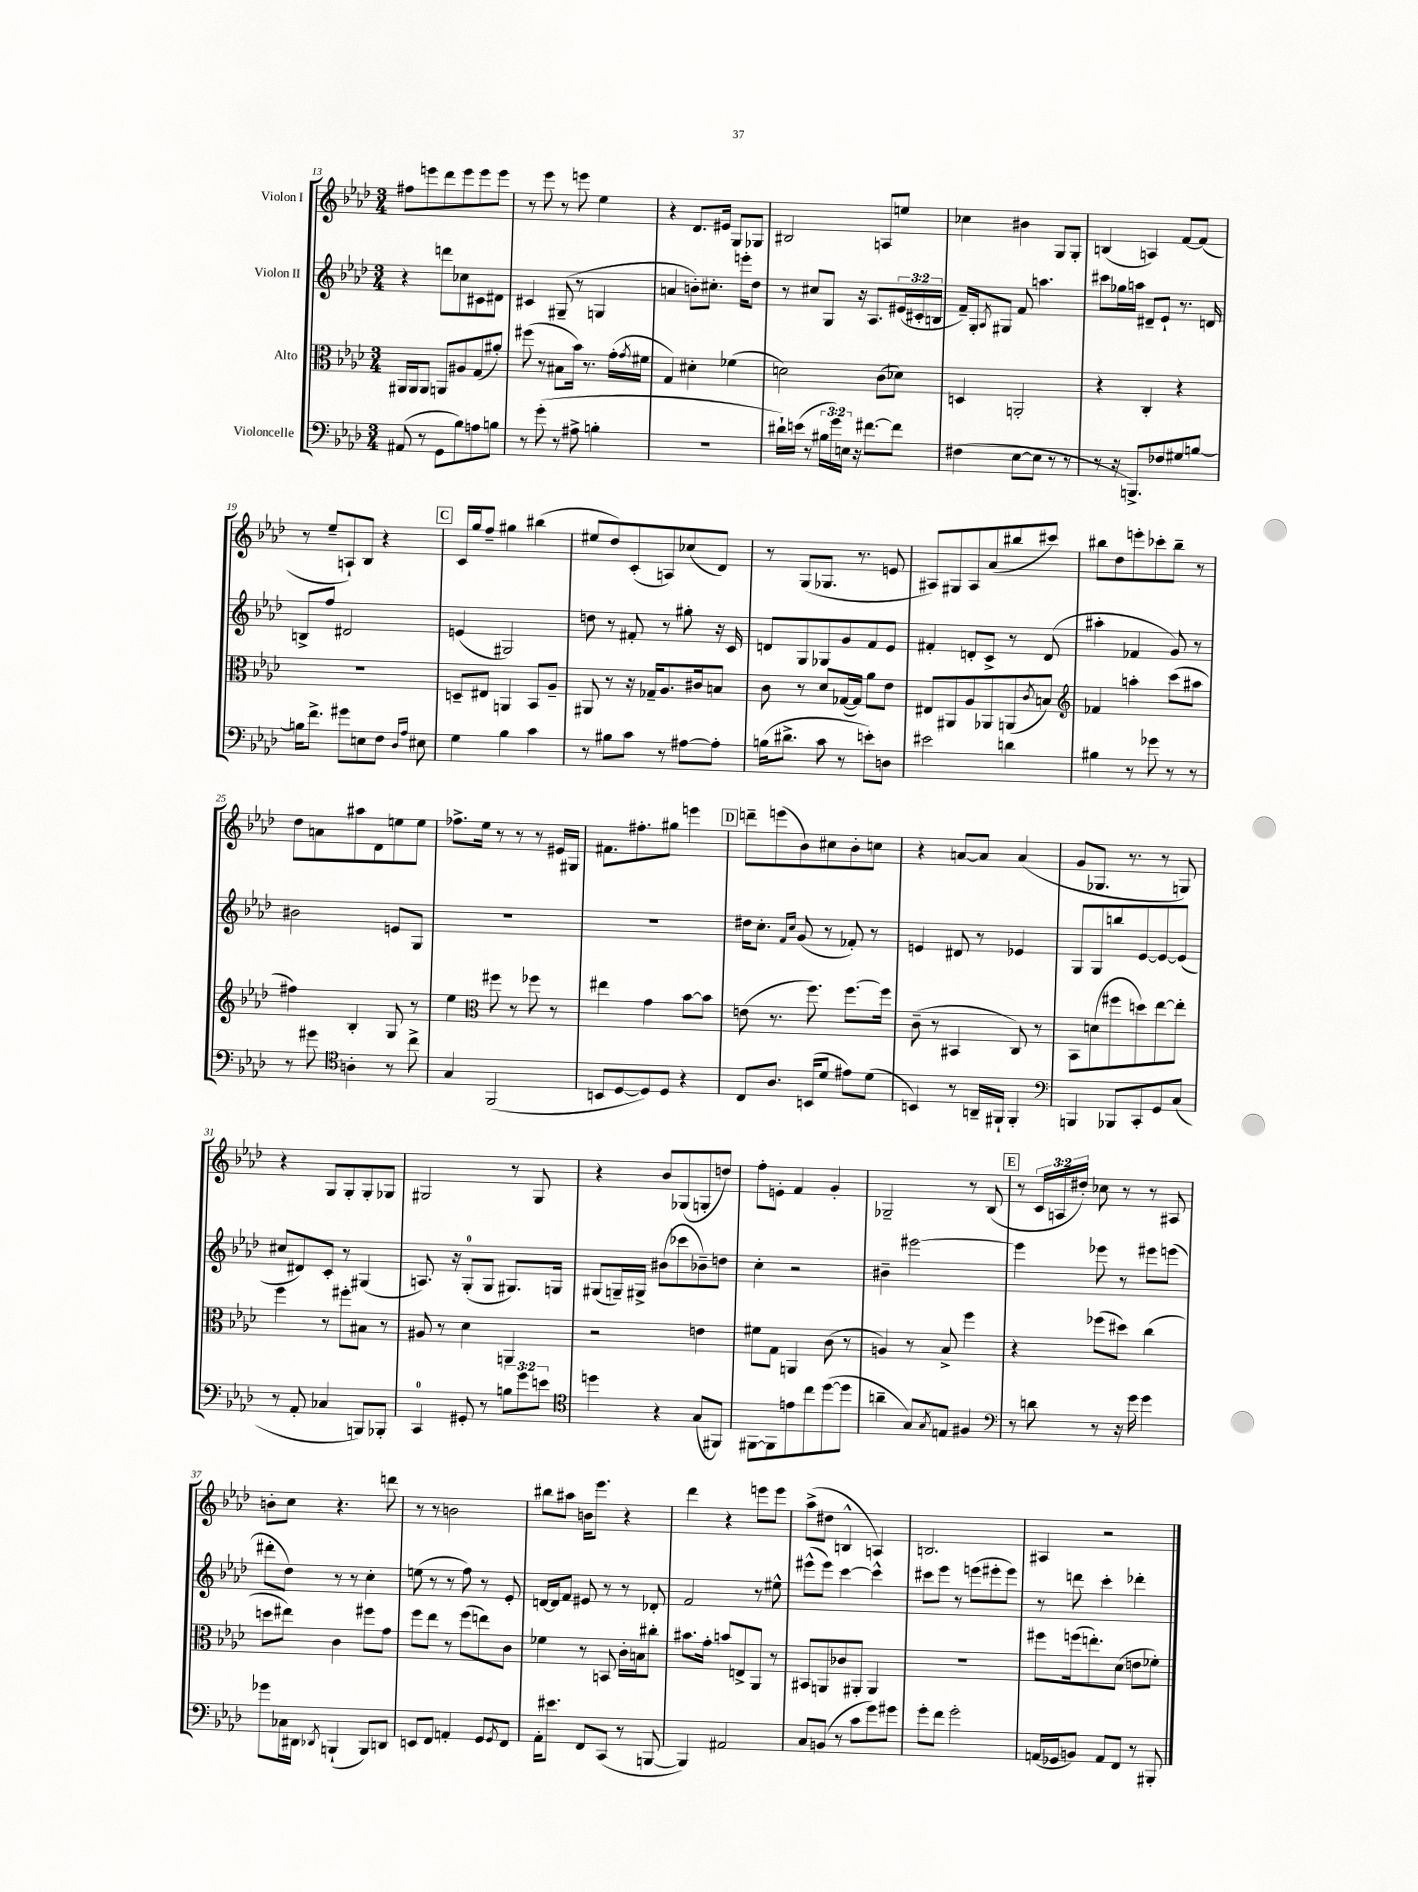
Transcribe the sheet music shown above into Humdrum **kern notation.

**kern	**kern	**kern	**kern
*staff4	*staff3	*staff2	*staff1
*clefF4	*clefC3	*clefG2	*clefG2
*k[b-e-a-d-]	*k[b-e-a-d-]	*k[b-e-a-d-]	*k[b-e-a-d-]
*M3/4	*M3/4	*M3/4	*M3/4
(8AA#/	16AA#/LL	4r	8ff#\L
.	16AA#/J	.	.
8r	8AA#/J	.	8eee\
8GG\L	8AA/L	8ddd\L	8ddd-\
8B-\)	8A#/	8cc-\	8eee\
8A\	(8G/	8c#\	8eee\
8B\J	8a#'/J)	8d#\J	8eee\J
=	=	=	=
8r	(8ff#\	4c#/	8r
(8g'\	8r	.	8eee-\
8r	8B#\L	(8G#~/	8r
8A#^\	16b-\Jk)	8r	8eee\
.	8.r	.	.
4B'\	.	4G/	4ee-\
.	(16g'\LL	.	.
.	8qg/	.	.
.	16f#\JJ	.	.
=	=	=	=
2.r	4G/)	4a/	4r
.	4d#'\	8b'\L)	8.d-/L
.	.	8.cc#'\J	.
.	.	.	16e#/Jk
.	(4f-\	.	8G/L
.	.	16eee'\LK	.
.	.	8dd-\J	8G-/J
=	=	=	=
16d#`\LL)	2d\)	8r	2B#/
(16e\JJ	.	.	.
8r	.	8cc#/L	.
24B#\LL	.	8G/J	.
24g\)	.	.	.
24E\JJ	.	.	.
16r	.	16r	.
[8.f#\L	.	8.A-/L	.
.	(8c\L	.	8A/L
8f#\]J	8d-\J)	(24e#/L	8ee/J
.	.	24c#'/	.
.	.	24B/JJ	.
=	=	=	=
(4F#\	4D/	16f~/LL)	4cc-\
.	.	16G'/J	.
.	.	8qA-/	.
.	.	8G#/J	.
[8E-\L	2AA'/	8f/	4b#\
8E-\]J	.	4.aa\	.
8r	.	.	8G/L
8r	.	.	8G'/J
=	=	=	=
8r	4r	8ccc#\L	(4B/
16r	.	16gg-\L	.
8.BBB^/L)	.	16aa\JJ	.
.	4C'/	8d#~/L	4A/)
8F-/	.	8e-`/J	.
8G#/	4r	8.r	[8f/L
[8B/J	.	.	(8f/]J
.	.	16d/	.
=	=	=	=
16B\]LK	2.r	8B^/L	8r
8.f^\J	.	.	.
.	.	8ff/J	8ee-~/L
8g#\L	.	2d#/	8A`/)
8E\	.	.	8B-/J
8F\J	.	.	4r
16qqD-/LL	.	.	.
16qqA-/JJ	.	.	.
8E#\	.	.	.
=	=	=	=
4G\	8D~/L	(4e/	16c/LL
.	.	.	16gg/J
.	8E#/J	.	8ff~/J
4B-\	4AA/	2G#/)	4gg#\
4c\	8BB-/L	.	(4bb#\
.	8A-~/J	.	.
=	=	=	=
8r	8AA#/	8dd\	8ee#/L
8B#\L	8r	8r	8dd-/)
8c\J	16r	8f#'/	(8c'/
.	16G-~/LK	.	.
8r	8.A-/	8r	8A/)
[8A#\L	.	8gg#'\	(8cc-/
.	16c#/k	.	.
8A#'\]J	8B/J	16r	8d-/J)
.	.	16c/	.
=	=	=	=
(16B\LK	8c\	8d/L	8r
8.d#^\J	.	.	.
.	8r	8G/	(8G/L
8c\	8d-/L	8G-/	8.G-/J
8r	([16G-/L	8g/	.
.	16G-/]JJ)	.	8.r
8e'\L)	8a-\L	8f/	.
8D\J	8e-\J	8e-/J	8e/
=	=	=	=
2e#\	8E#/L	4f#'/	8A#/L)
.	8AA#/	.	8G#/
.	8A-/	8d'/L	8A#/
.	8AA-/	8c^/J	(8a-/
4d\	(8AA/	8r	8bb#/
.	8qc/	.	.
.	8B/J)	(8d/	8ccc#/J)
=	=	=	=
*	*clefG2	*	*
4B#\	4f-/	4aa#'\	8bb#\L
.	.	.	8dd-\
8r	4aa'\	4f-/	8eee'\
8g-\	.	.	8ccc-'\
8r	(8ccc\L	8g/)	8bb#~\J
8r	8aa#\J	8r	8r
=	=	=	=
8r	4ff#\)	2b#\	8dd-\L
8g#\	.	.	8a\
*clefC4	*	*	*
4A'\	4B-'/	.	8aa#\
.	.	.	8d-\
8r	8G/	8e/L	8ee\
8cc^\	8r	8G/J	8ee\J
=	=	=	=
4G/	4ee-\	2.r	8.ff-^\L
.	.	.	16ee-\Jk
*	*clefC3	*	*
(2FF/	8ff#\	.	8r
.	8r	.	8r
.	8ff-\	.	8r
.	8r	.	16e#/LL
.	.	.	16G#/JJ
=	=	=	=
8BB/L	4ee#\	2.r	8.f#\L
[8D-/	.	.	.
.	.	.	8.ff#'\
8D-/])	4g\	.	.
8D-/J	.	.	8gg#\J
4r	[8b-\L	.	4eee\
.	8b-\]J	.	.
=	=	=	=
8C/L	(8e\	16dd#\LK	8ddd~\L
.	.	8.cc'\J	.
8.A-/J	8.r	.	(8eee\
.	.	16qqf/LL	.
.	.	16qqcc/JJ	.
.	.	(8g/	8b-\)
(16BB/LK	8.ff\)	.	.
8d-/J	.	8r	8cc#\
8e#\L)	[8.ff\L	8f-'/)	8b-'\
(8d-\J	.	8r	8cc\J
.	16ff\]Jk	.	.
=	=	=	=
4BB/)	(8c~\	4e/	4r
.	8r	.	.
8r	4BB#/	8d#/	[8a/L
16AA~/LL	.	8r	8a/]J
16FF#`/JJ	.	.	.
4FF#'/	8C/)	4e-/	(4a/
.	8r	.	.
=	=	=	=
*clefF4	*	*	*
4BBB/	8BB-\L	8G/L	8g/L
.	(8d\	8G/	8.G-/J
8BBB-/L	8ff#\	8bb/	.
.	.	.	8.r
8CC'/	8dd\)	[8e-/	.
8GG/	[8ee-\	8e-/_	8r
(8C/J	8ee-'\]J	(8e-/]J	8G/)
=	=	=	=
8r	4ff\	8cc#/L	4r
8AA-'/	.	8d#/)	.
4C-/	8r	8c'/J	8G/L
.	8ff#'\L	8r	8G'/
8BBB/L)	8B#\J	(4G#/	8G'/
8BBB-'/J	8r	.	8G-/J
=	=	=	=
4CC/	8A#/	8.A/)	2G#/
.	8r	.	.
.	.	16r	.
8GG#'/	4d-\	(8G'/L	.
8r	.	8G/J	.
12B\L	4AA/	8.G#/L)	8r
12g\	.	.	.
.	.	.	8G#/
12e\J	.	.	.
.	.	16G/Jk	.
=	=	=	=
*clefC4	*	*	*
4dd\	2r	(8G#/L	4r
.	.	16G~/L)	.
.	.	16G#^/JJ	.
4r	.	(8b#\L	8b-/L
.	.	8ccc-\	(8G-/
(8G/L	4e\	8b-~\)	8G'/
8FF#/J)	.	8dd\J	8dd/J)
=	=	=	=
[8FF#\L	8f#\L	4cc'\	8ff'\L
8FF#\]	8G\J	.	8e'\J
8e\	4AA/	2r	4f/
8cc\	.	.	.
([8dd-\	(8c\	.	4g'/
8dd-\]J	8r	.	.
=	=	=	=
4a~\	4A/)	4b#~\	2G-~/
8G/L)	8r	[2eee#\	.
8qG/	.	.	.
8E/J	8B-^/	.	.
4F#/	4ff\	.	8r
.	.	.	(8B-/
=	=	=	=
*clefF4	*	*	*
8r	4r	4eee#\]	8r
8d\	.	.	24c/LL
.	.	.	24A/
.	.	.	24dd#'/JJ)
8r	(8ff-\L	8eee-\	8cc-\
16r	8dd#\J)	8r	8r
16g\	.	.	.
4g\	(4cc\	8eee#\L	8r
.	.	(8eee\J	8A#/
=	=	=	=
8g-\L	8dd\L	8ddd#'\L	8b'\L
16C-\L	8ee#\J)	8dd-\J)	8cc\J
16DD#\JJ	.	.	.
8qDD-/	.	.	.
(4BBB`/	4c\	8r	4.r
.	.	8r	.
8BBB/L)	8ff#\L	4cc'\	.
8DD/J	8g\J	.	8ddd\
=	=	=	=
8EE/L	8ff\L	(8ee\	8r
8FF/J	8ee-\J	8r	8r
4AA'/	8r	8r	2b\
.	(8ff\L	8ff\)	.
8GG/L	8ee\)	8r	.
8qGG/	.	.	.
8FF/J	8c\J	8e-'/	.
=	=	=	=
16AA-'\LK	4f-\	[16d/LL	8bb#\L
8.e#\J	.	16d/]J	.
.	.	8f/J	8aa#\J
8FF/L	8r	8e#/	16b\LK
.	.	.	8.eee-\J
(8CC/J	8BB/	8r	.
8r	16c'\LL	8r	4r
.	16B\J	.	.
[8BBB/	8cc#'\J	8d-'/	.
=	=	=	=
4BBB/])	8.b#\L	2f/	4ddd-\
.	16g'\Jk	.	.
2AA#/	8b/L	.	4r
.	8E^/	.	.
.	8AA-/J	8r	8eee\L
.	8r	8ee#^^\	8eee\J
=	=	=	=
8C/L	8BB#/L	(8eee#^^\L	(8aa-^\L
(8BB/J	8AA/	8eee#\J)	8dd#\J
8r	8c-/	[4ccc\	4B^^/
8c\L	8AA#'/J	.	.
8g\)	4AA#/	4ccc^^\]	4A/)
8g#\J	.	.	.
=	=	=	=
8g'\L	2.r	8ccc#\L	2.B/
8f\J	.	8eee-\J	.
2g'\	.	8r	.
.	.	(8eee\L	.
.	.	8eee#'\	.
.	.	8eee#\J)	.
=	=	=	=
(16AA/LL	8ff#\L	8r	4A#/
16GG-/J	.	.	.
8BB/J)	(16ff\k	8ddd\	.
.	8.ee'\)	.	.
8AA/L	.	4ccc'\	2r
8FF/J	(8d-\J	.	.
8r	8e\L	4ddd-'\	.
8BBB#'/	8f-'\J)	.	.
==	==	==	==
*-	*-	*-	*-
